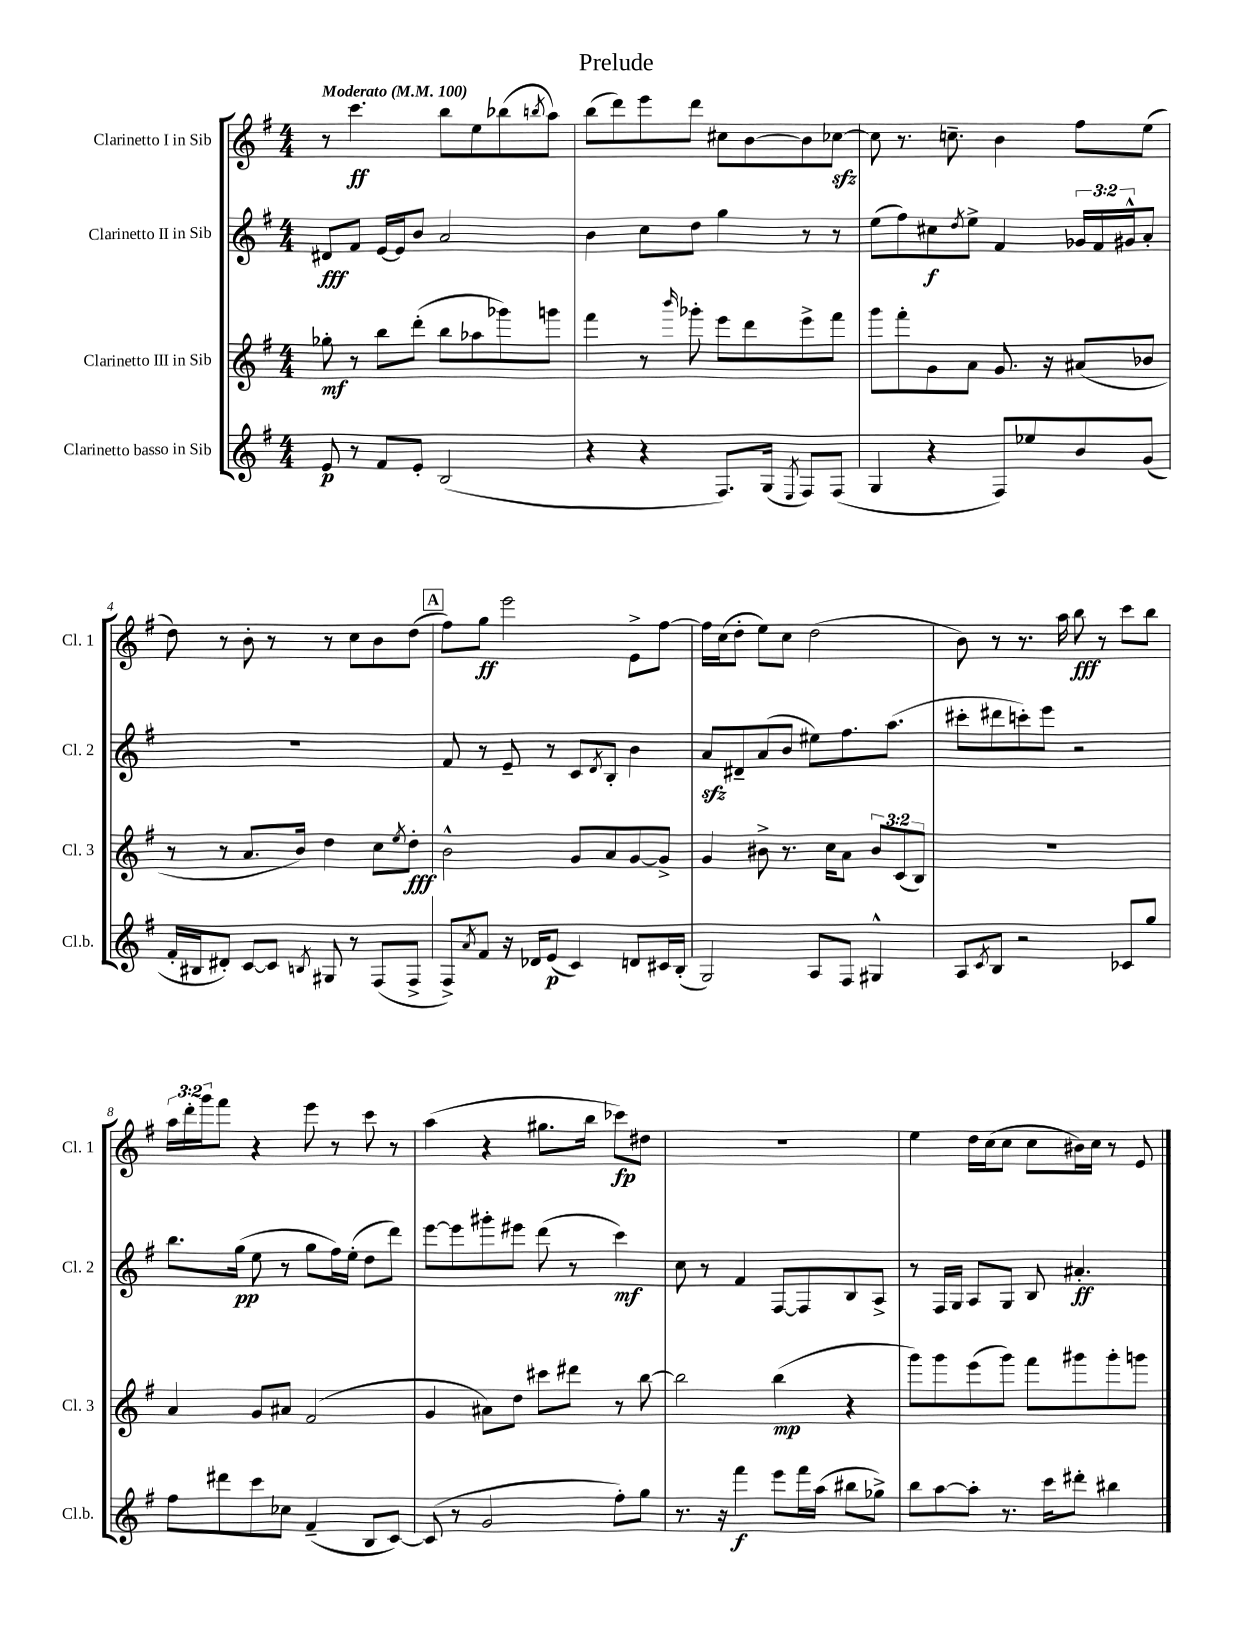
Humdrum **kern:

**kern	**kern	**kern	**kern
*staff4	*staff3	*staff2	*staff1
*clefG2	*clefG2	*clefG2	*clefG2
*k[f#]	*k[f#]	*k[f#]	*k[f#]
*M4/4	*M4/4	*M4/4	*M4/4
*MM100	*MM100	*MM100	*MM100
8e	8gg-'	8d#	8r
8r	8r	8f#	4.ccc
8f#	8bb	[16e	.
.	.	16e]	.
8e'	(8ddd'	8b	.
(2B	8bb	2a	8bb
.	8aa-	.	8ee
.	8ggg-)	.	(8bb-
.	.	.	8qbb
.	8ggg	.	8aa)
=	=	=	=
4r	4fff#	4b	(8bb
.	.	.	8ddd)
4r	8r	8cc	8eee
.	16qqbbb	.	.
.	8ggg-'	8dd	8ddd
8.F#)	8eee	4gg	8cc#
.	8ddd	.	[8b
(16G	.	.	.
8qE	.	.	.
8F#)	8eee^	8r	8b]
(8F#	8fff#	8r	[8cc-
=	=	=	=
4G	8ggg	(8ee	8cc-]
.	8fff#'	8ff#)	8.r
4r	8g	8cc#	.
.	.	.	8.cc~
.	.	8qdd	.
.	8a	8ee^	.
8F#)	8.g	4f#	4b
8ee-	.	.	.
.	16r	.	.
8b	(8a#	24g-	8ff#
.	.	24f#	.
.	.	24g#^^	.
(8g	8b-	8a'	(8ee
=	=	=	=
16f#'	8r	1r	8dd)
16B#	.	.	.
8d#')	8r	.	8r
[8c	8.a	.	8b'
8c]	.	.	8r
.	16b)	.	.
8qB	.	.	.
8G#	4dd	.	8r
8r	.	.	8cc
(8F#	8cc	.	8b
.	8qee	.	.
8F#^	8dd'	.	(8dd
=	=	=	=
8F#^)	2b^^	8f#	8ff#)
8qa	.	.	.
8f#	.	8r	8gg
16r	.	8e~	2eee
16d-	.	.	.
(8e	.	8r	.
4c)	8g	8c	.
.	.	8qd	.
.	8a	8B'	.
8d	[8g	4b	8e^
16c#	8g^]	.	[8ff#
(16B'	.	.	.
=	=	=	=
2G)	4g	8a	16ff#]
.	.	.	(16cc
.	.	8d#~	8dd'
.	8b#^	(8a	8ee)
.	8.r	8b	8cc
8A	.	8ee#)	(2dd
.	16cc	.	.
8F#	8a	8.ff#	.
4G#^^	12b#	.	.
.	.	(8.aa	.
.	(12c	.	.
.	12B)	.	.
=	=	=	=
8A	1r	8ccc#'	8b)
8qc	.	.	.
8B	.	8ddd#	8r
2r	.	8ccc')	8.r
.	.	8eee	.
.	.	.	16aa
.	.	2r	8bb
.	.	.	8r
8c-	.	.	8ccc
8gg	.	.	8bb
=	=	=	=
8ff#	4a	8.bb	24aa
.	.	.	24ddd'
.	.	.	24ggg
8ddd#	.	.	8fff#
.	.	(16gg	.
8ccc	8g	8ee	4r
8cc-	8a#	8r	.
(4f#~	(2f#	8gg	8eee
.	.	16ff#)	8r
.	.	(16ee'	.
8B	.	8dd	8ccc
[8c)	.	8ddd)	8r
=	=	=	=
(8c]	4g	[8eee	(4aa
8r	.	8eee]	.
2g	8a#)	8ggg#'	4r
.	8dd	8eee#	.
.	8ccc#	(8ddd	8.gg#
.	8ddd#	8r	.
.	.	.	16bb
8ff#')	8r	4ccc)	8ccc-)
8gg	[8bb	.	8dd#
=	=	=	=
8.r	2bb]	8cc	1r
.	.	8r	.
16r	.	.	.
4fff#	.	4f#	.
8eee	(4bb	[8F#	.
16fff#	.	8F#]	.
(16aa	.	.	.
8bb#	4r	8B	.
8gg-^)	.	8A^	.
=	=	=	=
8bb	8ggg)	8r	4ee
[8aa	8ggg	16F#	.
.	.	16G	.
8aa']	(8eee	8A	16dd
.	.	.	(16cc
8.r	8ggg)	8G	8cc
.	8fff#	8B	8cc
16ccc	.	.	.
8ddd#'	8ggg#	4.a#'	16b#)
.	.	.	16cc
4bb#	8ggg#'	.	8r
.	8ggg	.	8e
==	==	==	==
*-	*-	*-	*-
